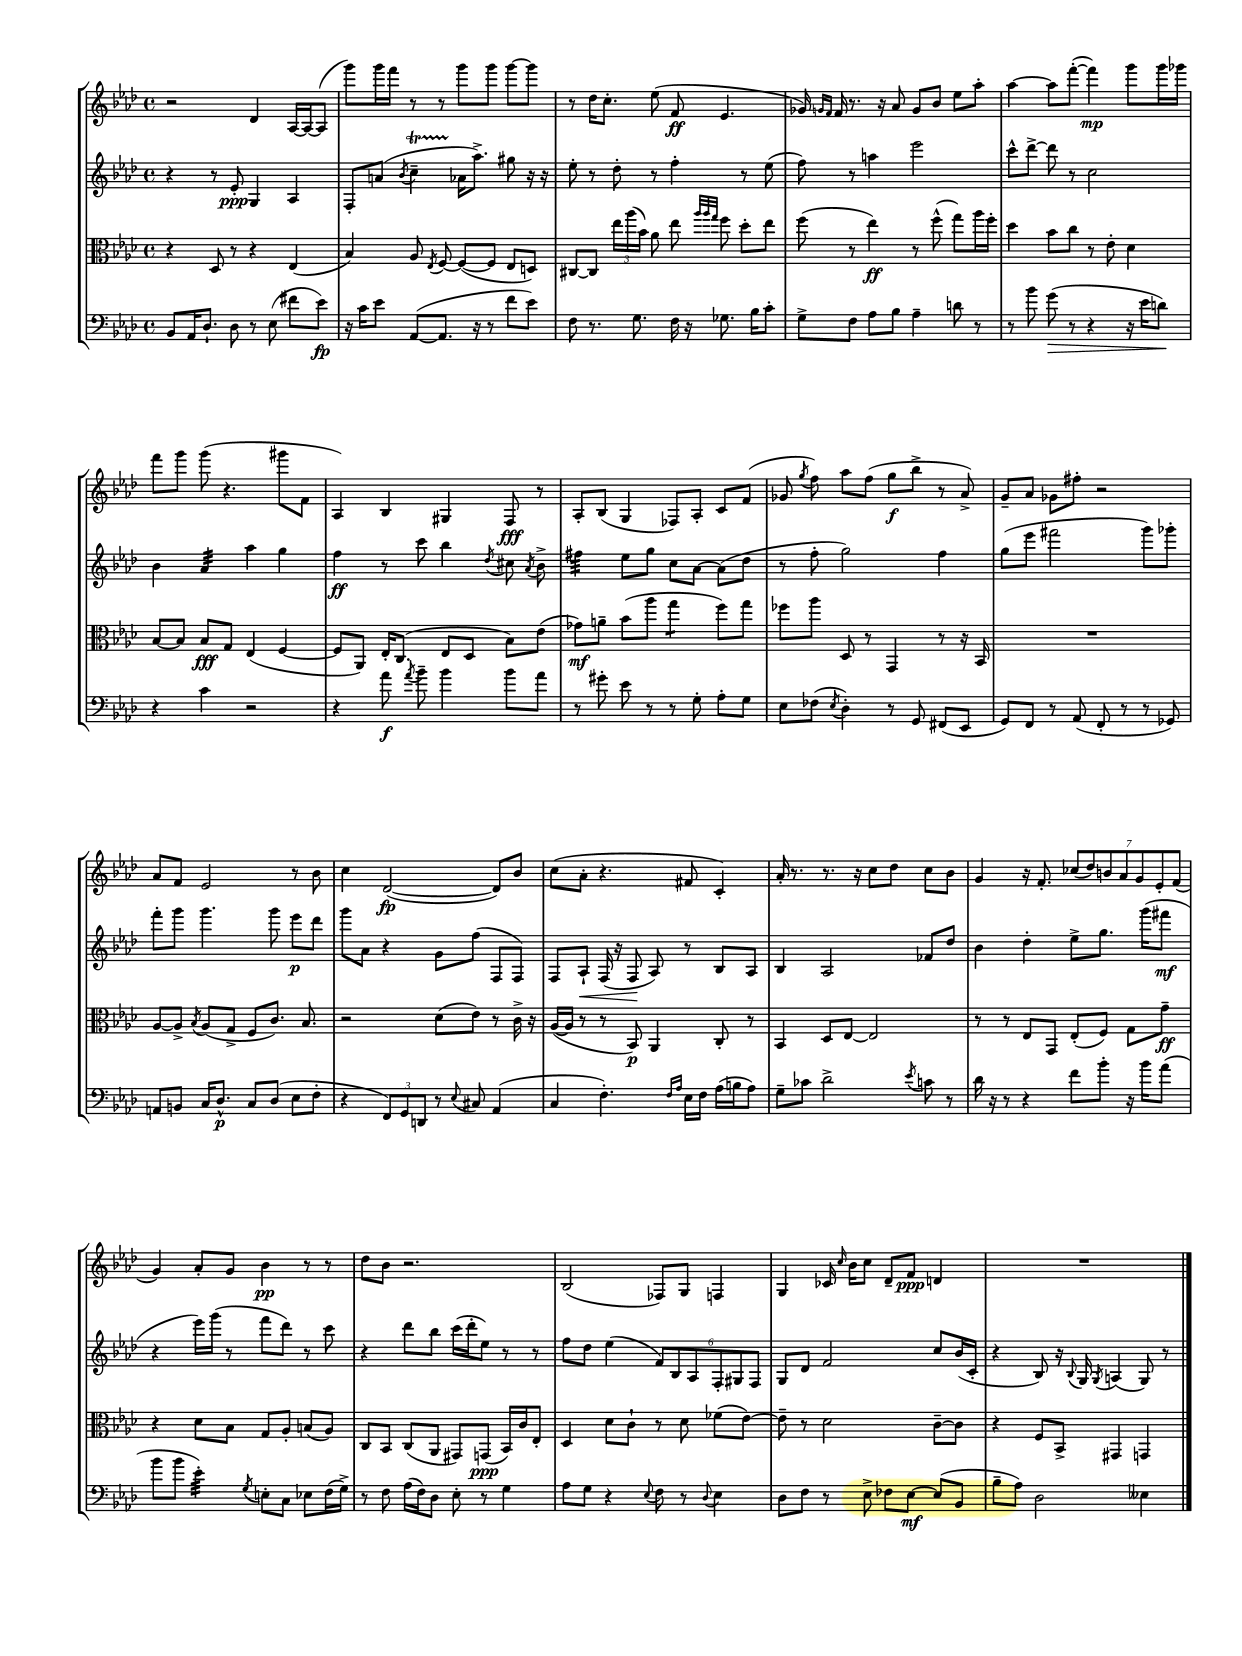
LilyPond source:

<<
\new StaffGroup <<
\new Staff = "s0" {
    \clef treble \key aes \major \defaultTimeSignature \time 4/4
    \autoBeamOff r2 des'4 aes16[~ aes16~ aes8]( |
    g'''8[) g'''16 f'''16] r8 r8 g'''8[ g'''8] g'''8[~ g'''8] |
    r8 des''16[ c''8.]-. ees''8( f'8\ff ees'4. |
    ges'16) \grace { g'16[ f'16] } f'16 r8. r16 aes'8 g'8[ bes'8] ees''8[ aes''8]-. |
    aes''4~ aes''8[ f'''8]~-.( f'''4\mp) g'''8[ g'''16 ges'''16] |
    f'''8[ g'''8] g'''8( r4. gis'''8[ f'8] |
    aes4) bes4 gis4 f8\fff r8 |
    aes8[-. bes8]( g4 fes8[) aes8]-. c'8[ f'8]( |
    ges'8 \acciaccatura { g''8 } f''8) aes''8[ f''8]( g''8[\f bes''8]-> r8 aes'8->) |
    g'8[-- aes'8] ges'8[ fis''8]-. r2 |
    aes'8[ f'8] ees'2 r8 bes'8 |
    c''4 des'2~\fp( des'8[) bes'8] |
    c''8[( aes'8]-. r4. fis'8 c'4-.) |
    aes'16-. r8. r8. r16 c''8[ des''8] c''8[ bes'8] |
    g'4 r16 f'8.-. \tuplet 7/4 { ces''8[( des''8) b'8 aes'8 g'8 ees'8-. f'8]( } |
    g'4) aes'8[-. g'8] bes'4\pp r8 r8 |
    des''8[ bes'8] r2. |
    bes2( fes8[) g8] f4 |
    g4 ces'16 \grace { c''16 } bes'16[ c''8] des'8[-- f'8]\ppp d'4 |
    R1 \bar "|." |
}
\new Staff = "s1" {
    \clef treble \key aes \major \defaultTimeSignature \time 4/4
    \autoBeamOff r4 r8 ees'8-.\ppp g4 aes4 |
    f8[-. a'8]( \acciaccatura { bes'8 } c''4--\startTrillSpan aes'16[\stopTrillSpan aes''8.]->) gis''8 r16 r16 |
    ees''8-. r8 des''8-. r8 f''4-. r8 ees''8( |
    f''8) r8 a''4 ees'''2 |
    c'''8[-^ des'''8]~-> des'''8 r8 c''2 |
    bes'4 aes'4:32 aes''4 g''4 |
    f''4\ff r8 c'''8 bes''4 \acciaccatura { des''8 } cis''8 \acciaccatura { aes'8 } bes'8-> |
    fis''4:32 ees''8[ g''8] c''8[ aes'8]~ aes'8[( des''8] |
    r8 f''8-. g''2) f''4 |
    g''8[( ees'''8] fis'''2 g'''8[) ges'''8]-. |
    f'''8[-. g'''8] g'''4. g'''8 ees'''8[\p des'''8] |
    g'''8[ aes'8] r4 g'8[ f''8]( f8[ f8]) |
    f8[ aes8]-!\< f16( r16 f8\! aes8) r8 bes8[ aes8] |
    bes4 aes2 fes'8[ des''8] |
    bes'4 des''4-. ees''8[-> g''8.] g'''16[( fis'''8]\mf |
    r4 ees'''16[) g'''16]( r8 f'''8[ des'''8]) r8 c'''8 |
    r4 des'''8[ bes''8] c'''16[( des'''16-. ees''8]) r8 r8 |
    f''8[ des''8] ees''4( \tuplet 6/4 { f'8[) bes8 aes8 f8-. gis8 f8] } |
    g8[ des'8] f'2 c''8[ bes'16( c'16]-. |
    r4 bes8) r16 \appoggiatura { bes8 } g16 \acciaccatura { g8 } a4( g8) r8 \bar "|." |
}
\new Staff = "s2" {
    \clef alto \key aes \major \defaultTimeSignature \time 4/4
    \autoBeamOff r4 des8 r8 r4 ees4( |
    bes4) aes8 \acciaccatura { ees8 } f8~ f8[~( f8] ees8[ d8]) |
    cis8[~ cis8] \tuplet 3/2 { ees''16[ aes''16( bes'16]) } aes'8 ees''8 \grace { aes''32[ aes''32 g''32] } f''8 des''8[-. ees''8] |
    f''8( r8 ees''4\ff) r8 f''8-^( g''8[) aes''16 f''16]-. |
    des''4 bes'8[ c''8] r8 ees'8-. des'4 |
    bes8[~ bes8] bes8[\fff g8] ees4( f4~ |
    f8[ aes,8]) ees16[-. c8.]( ees8[ des8] bes8[) ees'8]( |
    ges'8[\mf) a'8]-- bes'8[( aes''8] g''4:8 f''8[) g''8] |
    fes''8[ aes''8] des8 r8 g,4 r8 r16 bes,16 |
    R1 |
    aes8[~ aes8]-> \acciaccatura { bes8 } aes8[( g8]-> f8[ c'8.]) bes8. |
    r2 des'8[( ees'8]) r8 c'16-> r16 |
    aes16[~( aes16] r8 r8 bes,8\p) aes,4 c8-. r8 |
    bes,4 des8[ ees8]~ ees2 |
    r8 r8 ees8[ g,8] ees8[-.( f8]) g8[ g'8]--\ff |
    r4 des'8[ bes8] g8[ aes8]-. b8[( aes8]) |
    c8[ bes,8] c8[( aes,8] gis,8[) g,8]\ppp( bes,16[) c'16 ees8]-. |
    des4 des'8[ c'8]-! r8 des'8 fes'8[( ees'8]~) |
    ees'8-- r8 des'2 c'8[~-- c'8] |
    r4 f8[ bes,8]-> gis,4 g,4 \bar "|." |
}
\new Staff = "s3" {
    \clef bass \key aes \major \defaultTimeSignature \time 4/4
    \autoBeamOff bes,8[ aes,16 des8.]-! des8 r8 ees8( fis'8[ ees'8]\fp) |
    r16 c'16[ ees'8] aes,8[~( aes,8.] r16 r8 f'8[ ees'8]) |
    f8 r8. g8. f16 r16 ges8. bes16[ c'8]-. |
    g8[-> f8] aes8[ bes8] aes4-- d'8 r8 |
    r8 bes'8 g'8\>( r8 r4 r16 ees'16[ d'8]\!) |
    r4 c'4 r2 |
    r4 aes'8\f \acciaccatura { aes'8 } bes'8-- bes'4 bes'8[ aes'8] |
    r8 gis'8-. ees'8 r8 r8 g8-. aes8[-. g8] |
    ees8[ fes8]( \acciaccatura { ees8 } des4-.) r8 g,8 fis,8[( ees,8] |
    g,8[) f,8] r8 aes,8( f,8-. r8 r8 ges,8) |
    a,8[ b,8] c16[ des8.]-^\p c8[ des8]( ees8[ f8]-. |
    r4 \tuplet 3/2 { f,8[) g,8 d,8] } r8 \appoggiatura { ees8 } cis8 aes,4( |
    c4 f4.-.) \grace { f16[ aes16] } ees16[ f16] aes16[( b16 aes8]) |
    g8[-- ces'8] des'2-> \acciaccatura { ees'8 } c'8 r8 |
    des'16 r16 r8 r4 f'8[ bes'8]-. r16 bes'16[ aes'8]( |
    bes'8[ bes'8] ees'4:32-.) \acciaccatura { g8 } e8[-. c8] ees8[ f16( g16]->) |
    r8 f8 aes16[( f16) des8] ees8-. r8 g4 |
    aes8[ g8] r4 \appoggiatura { ees8 } f8 r8 \appoggiatura { des8 } ees4 |
    des8[ f8] r8 ees8-> fes8[ ees8]~\mf ees8[( bes,8] |
    bes8[-- aes8]) des2 eeses4 \bar "|." |
}
>>
>>
\layout { \context { \Score \remove "Bar_number_engraver" } }
